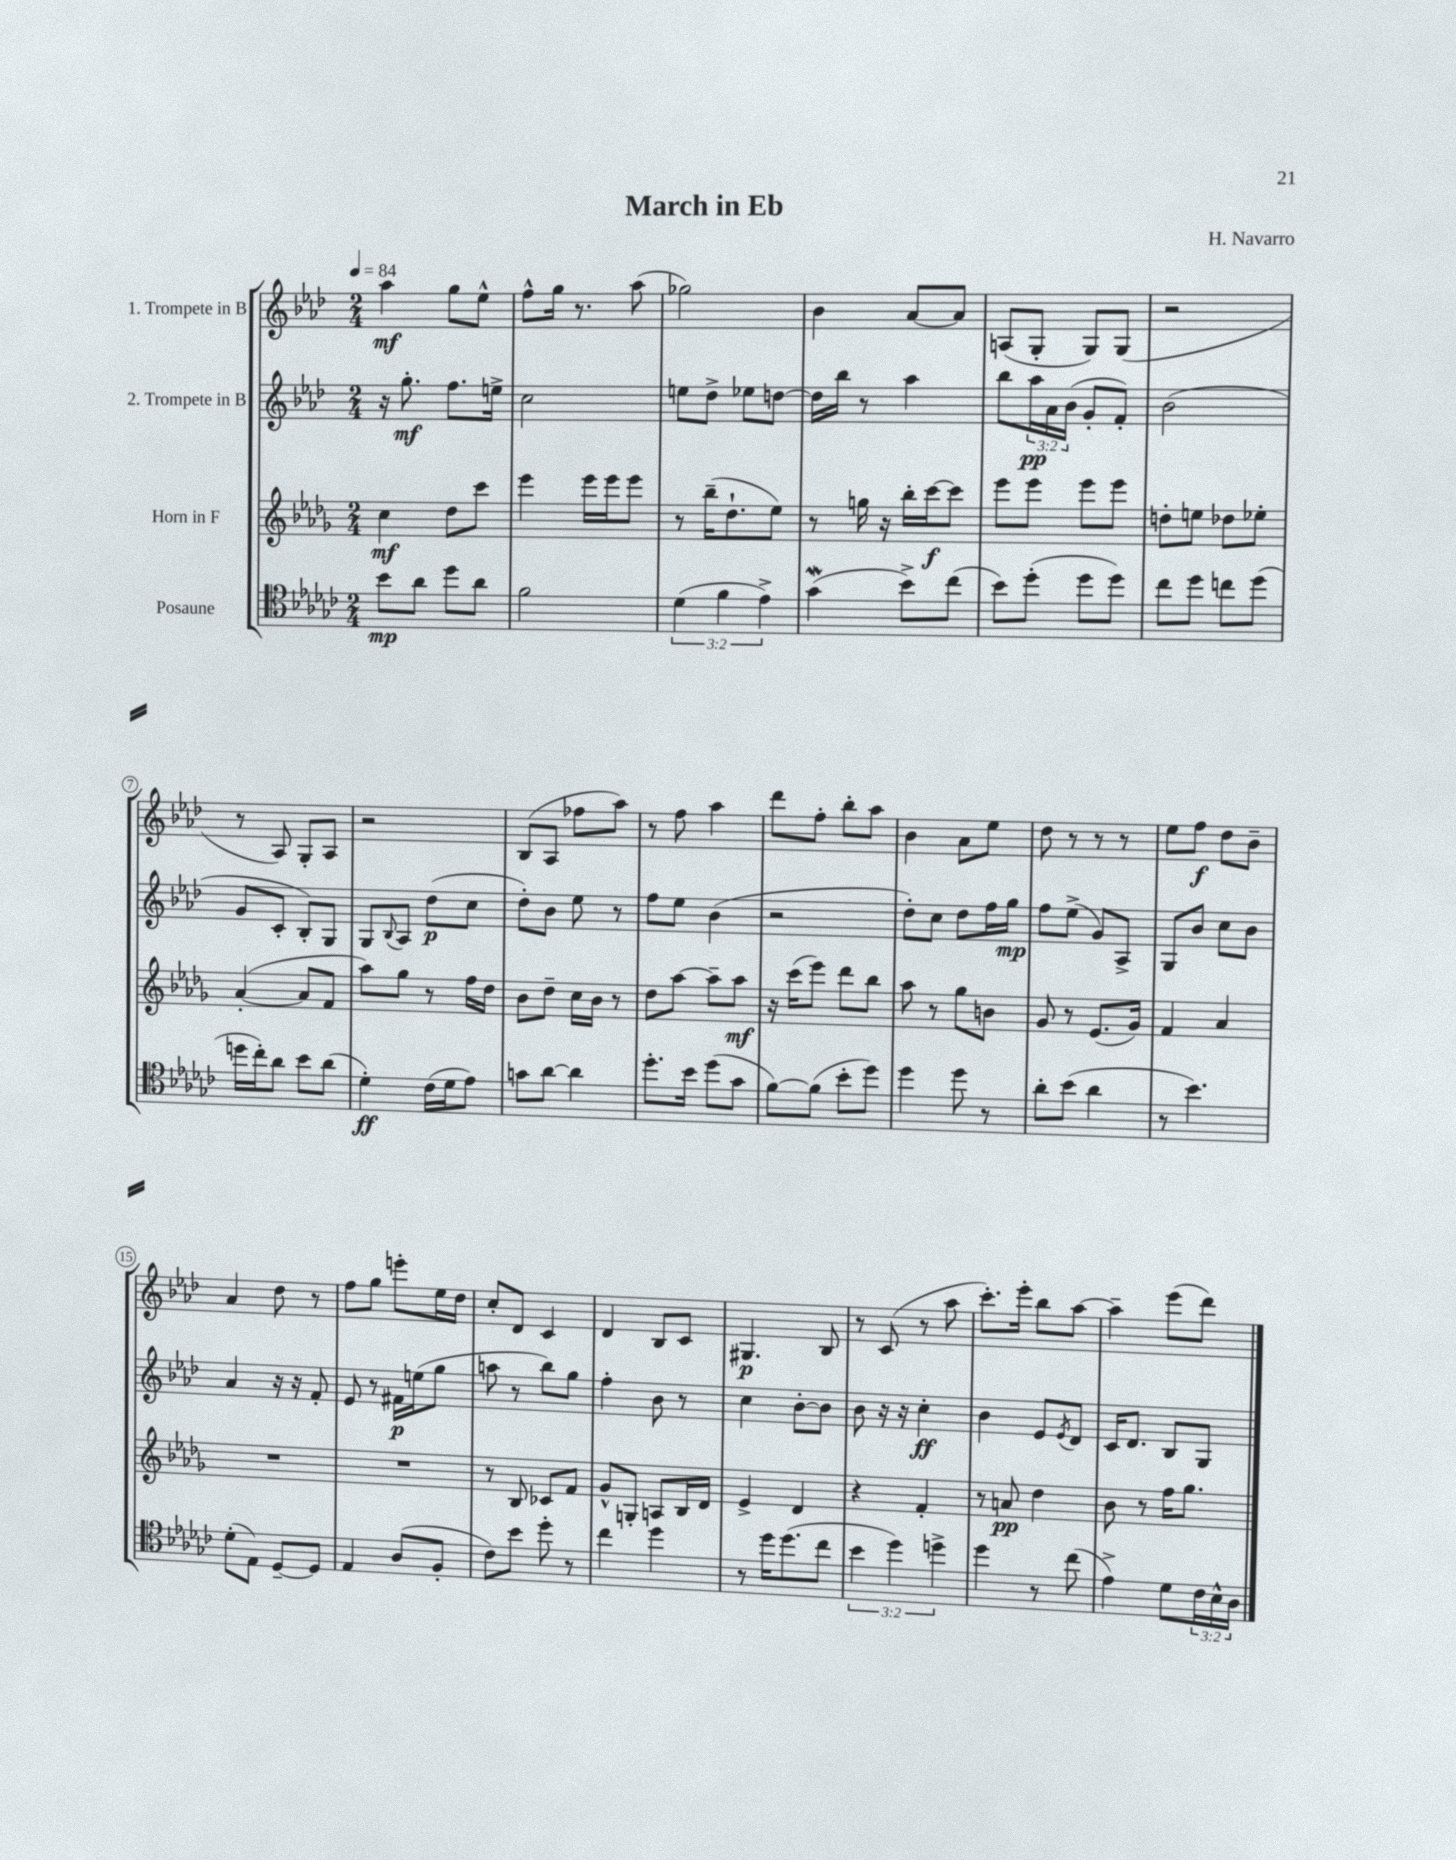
\header { title = "March in Eb" composer = "H. Navarro" }
<<
\new StaffGroup <<
\new Staff = "s0" \with { instrumentName = "1. Trompete in B" } {
    \clef treble \key aes \major \numericTimeSignature \time 2/4 \tempo 4 = 84
    aes''4\mf g''8 ees''8-^ |
    f''8-^ g''16 r8. aes''8( |
    ges''2) |
    bes'4 aes'8~ aes'8 |
    a8( g8-. g8) g8( |
    r2 |
    r8 aes8) g8-. aes8 |
    r2 |
    bes8( aes8 fes''8 aes''8) |
    r8 f''8 aes''4 |
    des'''8 f''8-. bes''8-. aes''8 |
    bes'4 aes'8 ees''8 |
    des''8 r8 r8 r8 |
    ees''8 f''8\f des''8 bes'8-- |
    aes'4 des''8 r8 |
    f''8 g''8 e'''8-. ees''16 des''16 |
    c''8-. des'8 c'4 |
    des'4 bes8 c'8 |
    gis4.\p bes8 |
    r8 c'8( r8 aes''8 |
    c'''8.-.) ees'''16-. bes''8 aes''8~ |
    aes''4-- ees'''8( des'''8) \bar "|." |
}
\new Staff = "s1" \with { instrumentName = "2. Trompete in B" } {
    \clef treble \key aes \major \numericTimeSignature \time 2/4 \override Staff.TupletNumber.text = #tuplet-number::calc-fraction-text
    r16 g''8.-.\mf f''8. e''16-> |
    c''2 |
    e''8 des''8-> ees''8 d''8~ |
    d''16 bes''16 r8 aes''4 |
    bes''8 \tuplet 3/2 { aes''16\pp aes'16 bes'16( } g'8-. f'8-.) |
    bes'2( |
    g'8 c'8-. bes8-.) g8 |
    g8 \appoggiatura { bes8 } aes8 des''8\p( c''8 |
    des''8-.) bes'8 ees''8 r8 |
    f''8 ees''8 bes'4( |
    r2 |
    des''8-.) c''8 des''8 f''16 g''16\mp |
    f''8 ees''8->( g'8) aes8-> |
    g8 bes'8 c''8 bes'8 |
    aes'4 r16 r16 f'8-. |
    ees'8 r8 fis'16\p e''16( g''8 |
    a''8 r8 bes''8) g''8 |
    f''4-. bes'8 r8 |
    c''4 bes'8~-. bes'8 |
    bes'8 r16 r16 c''4-.\ff |
    bes'4 ees'8 \acciaccatura { ees'8 } des'8 |
    c'16 des'8. bes8 g8 \bar "|." |
}
\new Staff = "s2" \with { instrumentName = "Horn in F" } {
    \clef treble \key des \major \numericTimeSignature \time 2/4
    c''4\mf des''8 c'''8 |
    ees'''4 ees'''16 ees'''16 ees'''8 |
    r8 bes''16--( des''8.-! ees''8) |
    r8 g''16 r16 bes''16-. c'''16~\f c'''8 |
    ees'''8 ees'''8 ees'''8 ees'''8 |
    d''8-. e''8 des''8 ees''8-. |
    aes'4~-.( aes'8 f'8 |
    aes''8) ges''8 r8 f''16 des''16 |
    bes'8 des''8-- c''16 bes'16 r8 |
    des''8 aes''8~ aes''8-- aes''8\mf |
    r16 c'''16( ees'''8) des'''8 bes''8 |
    aes''8 r8 ges''8 b'8 |
    ges'8 r8 ees'8.( ges'16) |
    f'4 aes'4 |
    R2 |
    R2 |
    r8 bes8 ces'8 f'8 |
    ges'8-^ g8-. a8 bes16 des'16 |
    ees'4-> des'4 |
    r4 f'4-. |
    r8 a'8\pp des''4 |
    bes'8 r8 f''16 ges''8. \bar "|." |
}
\new Staff = "s3" \with { instrumentName = "Posaune" } {
    \clef tenor \key ges \major \numericTimeSignature \time 2/4 \override Staff.TupletNumber.text = #tuplet-number::calc-fraction-text
    bes'8\mp aes'8 des''8 aes'8 |
    f'2 |
    \tuplet 3/2 { des'4( f'4 ees'4->) } |
    ges'4\mordent( bes'8->) ces''8( |
    bes'8) des''8-.( des''8 des''8) |
    ces''8 des''8 c''8 des''8( |
    d''16 ces''16-.) aes'8 bes'8 aes'8( |
    des'4-.\ff) ces'16( des'16 ees'8) |
    g'8 aes'8~ aes'4 |
    des''8.-. bes'16 des''8( ges'8 |
    f'8~) f'8( bes'8-. des''8) |
    des''4 des''8 r8 |
    aes'8-. bes'8( aes'4 |
    r8 bes'4.) |
    des'8-.( ees8) des8~-- des8 |
    ees4 aes8( f8-. |
    ces'8) bes'8 des''8-. r8 |
    ces''4 des''4 |
    r8 des''16 des''8.( ces''8 |
    \tuplet 3/2 { bes'4 des''4) d''4-> } |
    des''4 r8 ces''8( |
    ees'4->) des'8 \tuplet 3/2 { ces'16 bes16-^ aes16 } \bar "|." |
}
>>
>>
\layout { \context { \Score \override BarNumber.stencil = #(make-stencil-circler 0.1 0.3 ly:text-interface::print) } }
